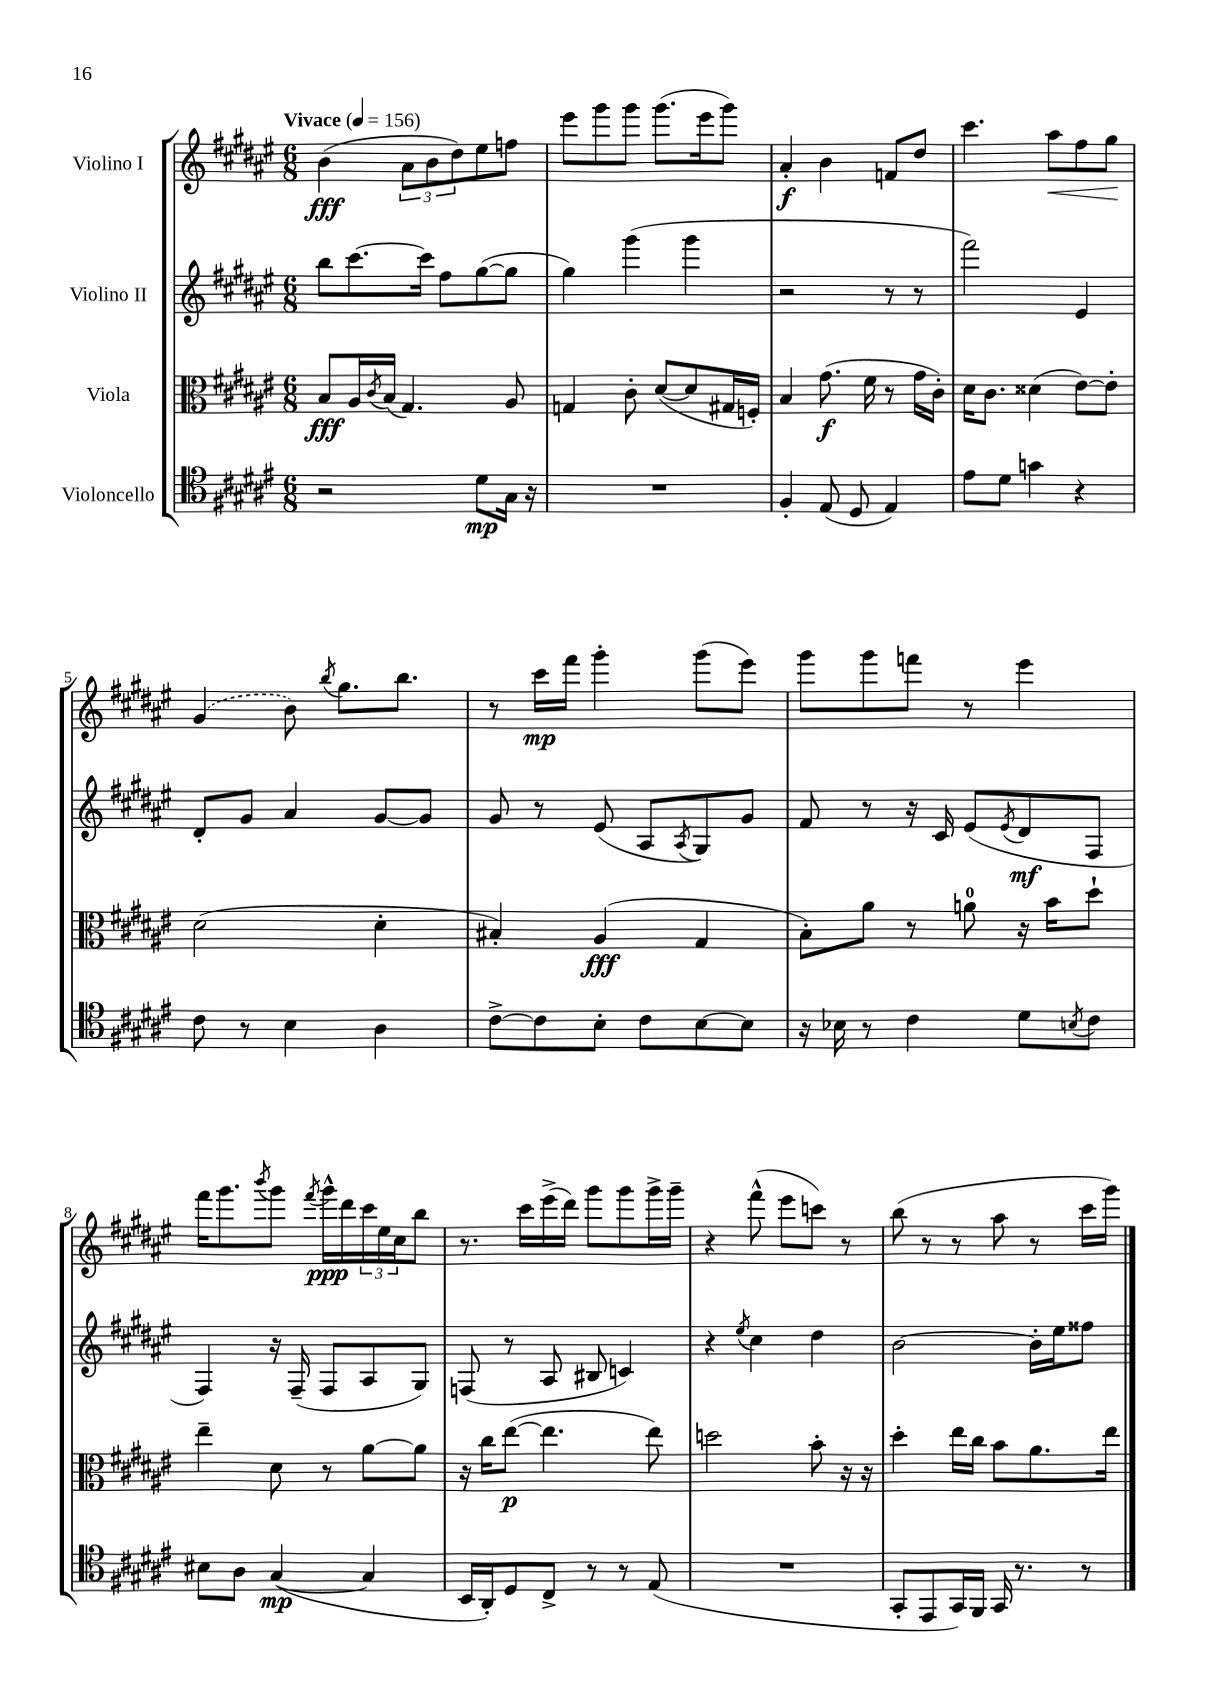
<<
\new StaffGroup <<
\new Staff = "s0" \with { instrumentName = "Violino I" } {
    \clef treble \key fis \major \numericTimeSignature \time 6/8 \tempo "Vivace" 4 = 156
    b'4\fff( \tuplet 3/2 { ais'8 b'8 dis''8) } eis''8 f''8 |
    eis'''8 gis'''8 gis'''8 gis'''8.( eis'''16 gis'''8) |
    ais'4-.\f b'4 f'8 dis''8 |
    cis'''4. ais''8\< fis''8 gis''8\! |
    \once \slurDashed gis'4( b'8) \acciaccatura { b''8 } gis''8. b''8. |
    r8 cis'''16\mp fis'''16 gis'''4-. gis'''8( eis'''8) |
    gis'''8 gis'''8 f'''8 r8 eis'''4 |
    fis'''16 gis'''8. \acciaccatura { b'''8 } gis'''8 \acciaccatura { fis'''8 } gis'''16-^\ppp dis'''16 \tuplet 3/2 { cis'''16 eis''16 cis''16 } b''8 |
    r8. cis'''16 eis'''16->( dis'''16) gis'''8 gis'''8 gis'''16-> gis'''16-- |
    r4 fis'''8-^( eis'''8 c'''8) r8 |
    b''8( r8 r8 ais''8 r8 cis'''16 gis'''16) \bar "|." |
}
\new Staff = "s1" \with { instrumentName = "Violino II" } {
    \clef treble \key fis \major \numericTimeSignature \time 6/8
    b''8 cis'''8.~ cis'''16 fis''8 gis''8~( gis''8 |
    gis''4) gis'''4( gis'''4 |
    r2 r8 r8 |
    fis'''2) eis'4 |
    dis'8-. gis'8 ais'4 gis'8~ gis'8 |
    gis'8 r8 eis'8( ais8 \acciaccatura { ais8 } gis8) gis'8 |
    fis'8 r8 r16 cis'16 eis'8( \acciaccatura { eis'8 } dis'8\mf fis8 |
    fis4) r16 fis16--( fis8 ais8 gis8) |
    f8( r8 ais8 bis8 c'4) |
    r4 \acciaccatura { eis''8 } cis''4 dis''4 |
    b'2~ b'16-. eis''16 fisis''8 \bar "|." |
}
\new Staff = "s2" \with { instrumentName = "Viola" } {
    \clef alto \key fis \major \numericTimeSignature \time 6/8
    b8\fff ais16 \acciaccatura { cis'8 } b16( gis4.) ais8 |
    g4 cis'8-. dis'8~( dis'8 gis16 f16-.) |
    b4 gis'8.\f( fis'16 r8 gis'16 cis'16-.) |
    dis'16 cis'8. disis'4( eis'8~) eis'8-. |
    dis'2( dis'4-. |
    bis4-.) ais4\fff( gis4 |
    b8-.) ais'8 r8 a'8-0 r16 b'16 dis''8-! |
    eis''4-- dis'8 r8 ais'8~ ais'8 |
    r16 cis''16 eis''8~\p( eis''4. eis''8) |
    d''2 b'8-. r16 r16 |
    dis''4-. eis''16 cis''16 b'8 ais'8. eis''16 \bar "|." |
}
\new Staff = "s3" \with { instrumentName = "Violoncello" } {
    \clef tenor \key fis \major \numericTimeSignature \time 6/8
    r2 dis'8\mp gis16 r16 |
    R2. |
    fis4-. eis8( dis8 eis4) |
    eis'8 dis'8 g'4 r4 |
    cis'8 r8 b4 ais4 |
    cis'8~-> cis'8 b8-. cis'8 b8~ b8 |
    r16 bes16 r8 cis'4 dis'8 \acciaccatura { b8 } cis'8 |
    bis8 ais8 gis4~\mp( gis4 |
    b,16 ais,16-.) dis8 cis8-> r8 r8 eis8( |
    R2. |
    gis,8-. eis,8 gis,16) fis,16 gis,16 r8. r8 \bar "|." |
}
>>
>>
